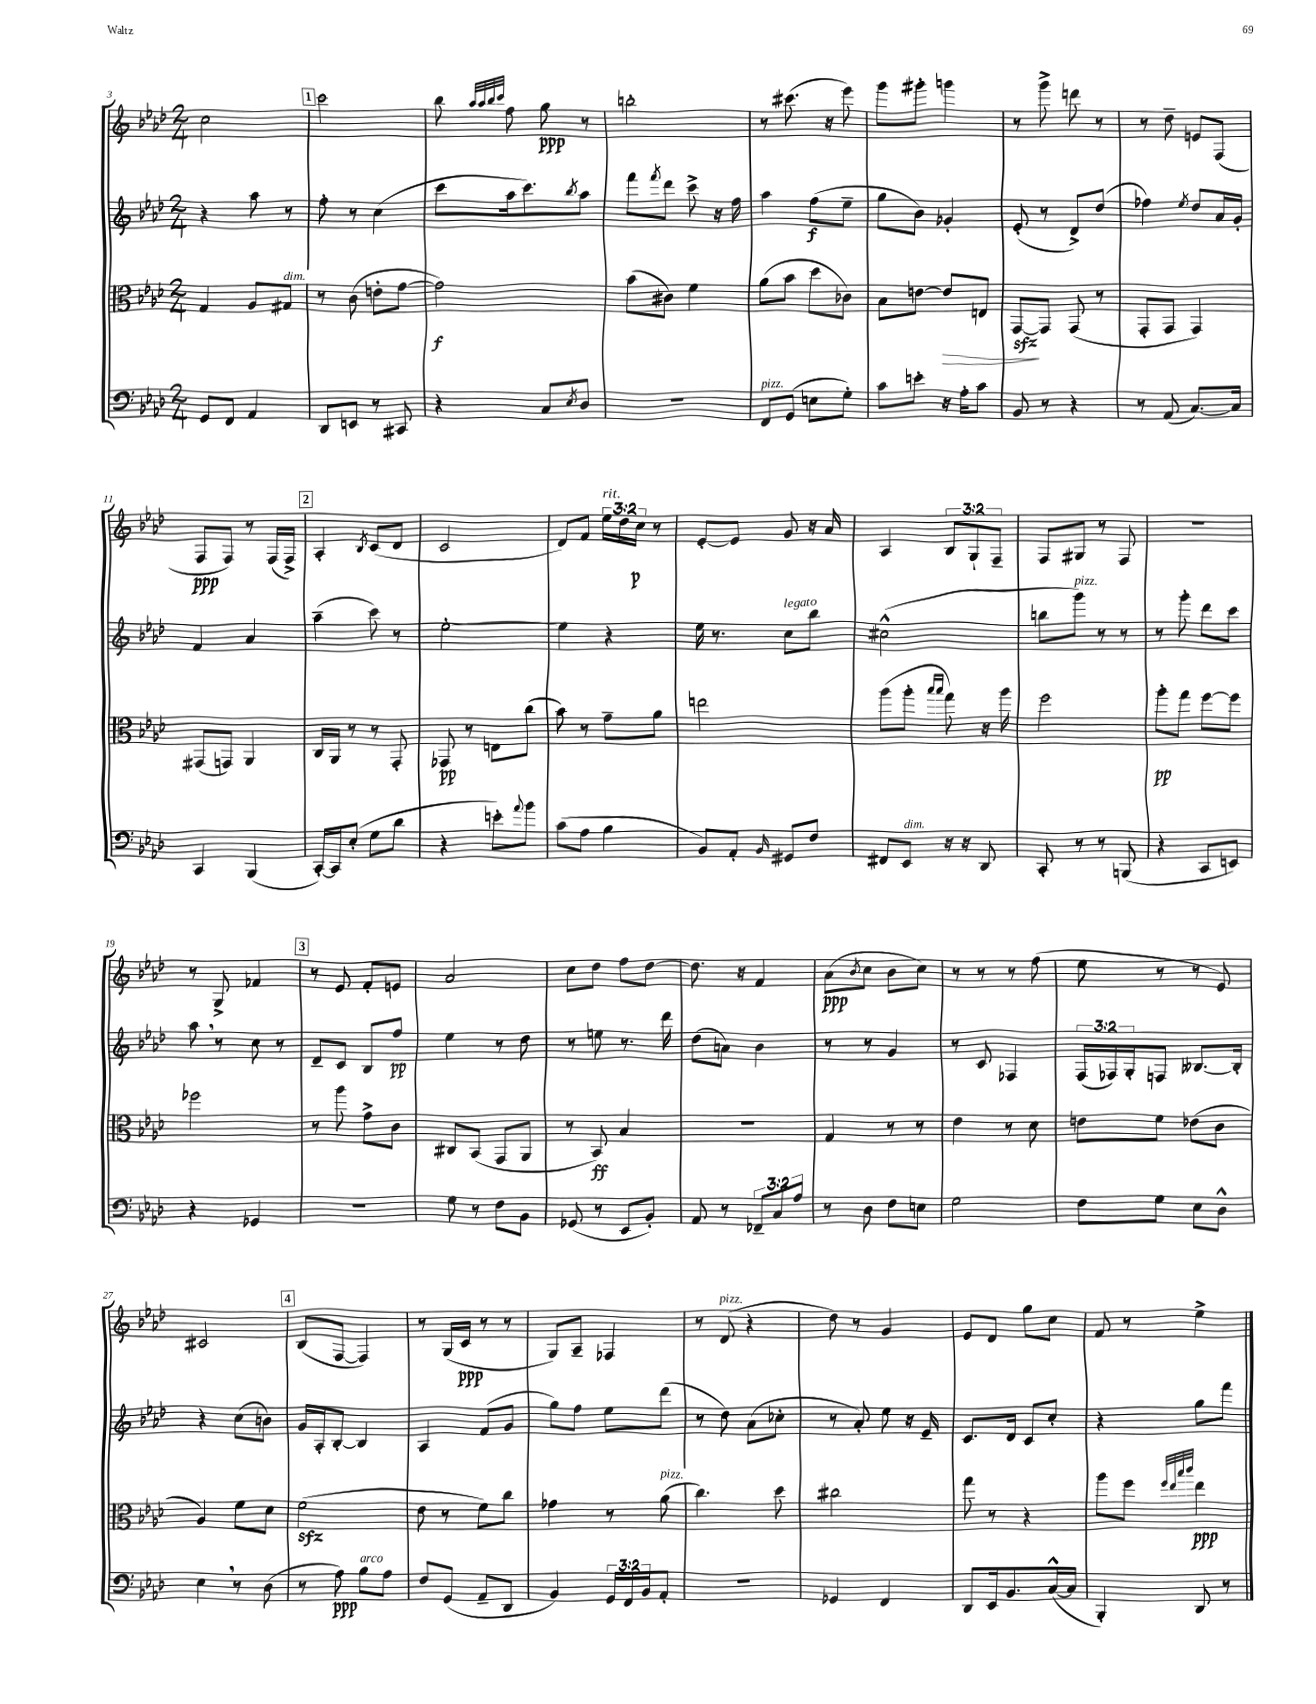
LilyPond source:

<<
\new StaffGroup <<
\new Staff = "s0" {
    \clef treble \key aes \major \numericTimeSignature \time 2/4 \override Staff.TupletNumber.text = #tuplet-number::calc-fraction-text
    c''2 |
    \mark \markup { \box "1" } c'''2 |
    bes''8 \grace { aes''32 aes''32 bes''32 c'''32 } f''8 g''8\ppp r8 |
    b''2-. |
    r8 cis'''8.( r16 ees'''8) |
    g'''8 gis'''8-. g'''4 |
    r8 g'''8-> d'''8 r8 |
    r8 des''8-- e'8 f8( |
    f8\ppp f8) r8 f16( f16->) |
    \mark \markup { \box "2" } aes4-. \acciaccatura { bes8 } c'8( des'8 |
    c'2 |
    des'8) f'8 \tuplet 3/2 { ees''16^\markup { \italic "rit." } des''16 c''16\p } r8 |
    ees'8~-. ees'8 g'8 r16 aes'16 |
    aes4 \tuplet 3/2 { bes8 g8-! f8-- } |
    f8 gis8 r8 f8 |
    r2 |
    r8 g8-> fes'4 |
    \mark \markup { \box "3" } r8 ees'8 f'8-. e'8 |
    aes'2 |
    c''8 des''8 f''8 des''8~ |
    des''8. r16 f'4 |
    aes'8\ppp( \acciaccatura { bes'8 } c''8 bes'8 c''8) |
    r8 r8 r8 f''8( |
    ees''8 r8 r8 ees'8) |
    cis'2 |
    \mark \markup { \box "4" } bes8( f8~ f4) |
    r8 g16( c'16\ppp r8 r8 |
    g8) aes8-- fes4 |
    r8 des'8^\markup { \italic "pizz." }( r4 |
    des''8) r8 g'4 |
    ees'8 des'8 g''8 c''8 |
    f'8 r8 ees''4-> \bar "|." |
}
\new Staff = "s1" {
    \clef treble \key aes \major \numericTimeSignature \time 2/4 \override Staff.TupletNumber.text = #tuplet-number::calc-fraction-text
    r4 aes''8 r8 |
    \mark \markup { \box "1" } f''8-. r8 c''4( |
    c'''8 aes''16 c'''8.) \acciaccatura { bes''8 } aes''8 |
    f'''8 \acciaccatura { f'''8 } des'''8 c'''8-> r16 f''16 |
    aes''4 f''8\f( ees''8-- |
    g''8 bes'8) ges'4-. |
    ees'8-.( r8 des'8->) des''8( |
    fes''4) \acciaccatura { ees''8 } des''8 aes'16 g'16-. |
    f'4 aes'4 |
    \mark \markup { \box "2" } aes''4--( c'''8) r8 |
    ees''2~-. |
    ees''4 r4 |
    ees''16 r8. c''8^\markup { \italic "legato" } bes''8 |
    cis''2-^( |
    b''8 g'''8^\markup { \italic "pizz." }) r8 r8 |
    r8 g'''8-. des'''8 c'''8 |
    aes''8 \breathe r8 c''8 r8 |
    \mark \markup { \box "3" } des'8-- c'8 bes8 f''8\pp |
    ees''4 r8 des''8 |
    r8 e''8 r8. des'''16 |
    des''8( a'8) bes'4 |
    r8 r8 g'4 |
    r8 c'8 fes4 |
    \tuplet 3/2 { f16( fes16) g16-. } f8 beses8.~ beses16-. |
    r4 c''8( b'8) |
    \mark \markup { \box "4" } g'16 aes16-. bes8~-. bes4 |
    aes4 f'8( g'8 |
    g''8) f''8 ees''8 des'''8( |
    r8 des''8) aes'8( ces''8-. |
    r8 aes'8-.) ees''8 r16 ees'16-- |
    c'8. des'16 c'8 c''8-. |
    r4 g''8 f'''8 \bar "|." |
}
\new Staff = "s2" {
    \clef alto \key aes \major \numericTimeSignature \time 2/4
    g4 aes8 gis8^\markup { \italic "dim." } |
    \mark \markup { \box "1" } r8 c'8( e'8-. g'8~ |
    g'2\f) |
    bes'8( cis'8) f'4 |
    aes'8( bes'8 des''8 ces'8) |
    bes8 e'8~ e'8\> e8 |
    g,8~\sfz\! g,8 g,8( r8 |
    g,8-. g,8 g,4) |
    gis,8( g,8) aes,4 |
    \mark \markup { \box "2" } c16 aes,16 r8 r8 g,8-. |
    ges,8\pp r8 e8 c''8( |
    bes'8) r8 g'8-- aes'8 |
    e''2 |
    aes''8( aes''8-. \grace { bes''16 bes''16 } g''8) r16 aes''16 |
    f''2 |
    aes''8-.\pp g''8 f''8~ f''8 |
    fes''2 |
    \mark \markup { \box "3" } r8 aes''8 g'8-> c'8 |
    cis8 bes,8( g,8 aes,8 |
    r8 bes,8\ff) bes4 |
    R2 |
    g4 r8 r8 |
    ees'4 r8 des'8 |
    e'8 f'8 ees'8( c'8 |
    aes4) f'8 des'8 |
    \mark \markup { \box "4" } f'2\sfz( |
    ees'8 r8 f'8) c''8 |
    ges'4 r8 aes'8^\markup { \italic "pizz." }( |
    c''4.) des''8 |
    cis''2 |
    g''8 r8 r4 |
    aes''8 f''8 \grace { f''32 ees''32 bes''32 c'''32 } ees''4\ppp \bar "|." |
}
\new Staff = "s3" {
    \clef bass \key aes \major \numericTimeSignature \time 2/4 \override Staff.TupletNumber.text = #tuplet-number::calc-fraction-text
    g,8 f,8 aes,4 |
    \mark \markup { \box "1" } des,8 e,8 r8 cis,8 |
    r4 c8 \acciaccatura { ees8 } des8 |
    R2 |
    f,8^\markup { \italic "pizz." } g,8( e8 g8-.) |
    c'8 e'8-. r16 aes16-. c'8 |
    bes,8 r8 r4 |
    r8 aes,8( c8.~) c16 |
    c,4 bes,,4( |
    \mark \markup { \box "2" } c,16~-.) c,16 ees8-.( g8 des'8 |
    r4 e'8-.) \appoggiatura { aes'8 } bes'8 |
    c'8( aes8 bes4 |
    bes,8) aes,8-. \grace { bes,16 } gis,8 f8 |
    fis,8 ees,8^\markup { \italic "dim." } r16 r16 des,8 |
    c,8-. r8 r8 b,,8( |
    r4 c,8 e,8) |
    r4 ges,4 |
    \mark \markup { \box "3" } R2 |
    g8 r8 f8 bes,8 |
    ges,8( r8 ees,8 bes,8-.) |
    aes,8 r8 \tuplet 3/2 { fes,8-- c8 aes8 } |
    r8 des8 f8 e8 |
    g2 |
    f8 g8 ees8 des8-^ |
    ees4 \breathe r8 des8( |
    \mark \markup { \box "4" } r8 aes8\ppp) bes8^\markup { \italic "arco" } aes8 |
    f8 g,8( aes,8-- des,8 |
    bes,4) \tuplet 3/2 { g,16 f,16 bes,16 } aes,8-. |
    r2 |
    ges,4 f,4 |
    des,8 ees,16 bes,8. c16~-^( c16 |
    bes,,4-.) des,8 r8 \bar "|." |
}
>>
>>
\layout { \context { \Score currentBarNumber = #3 } }
